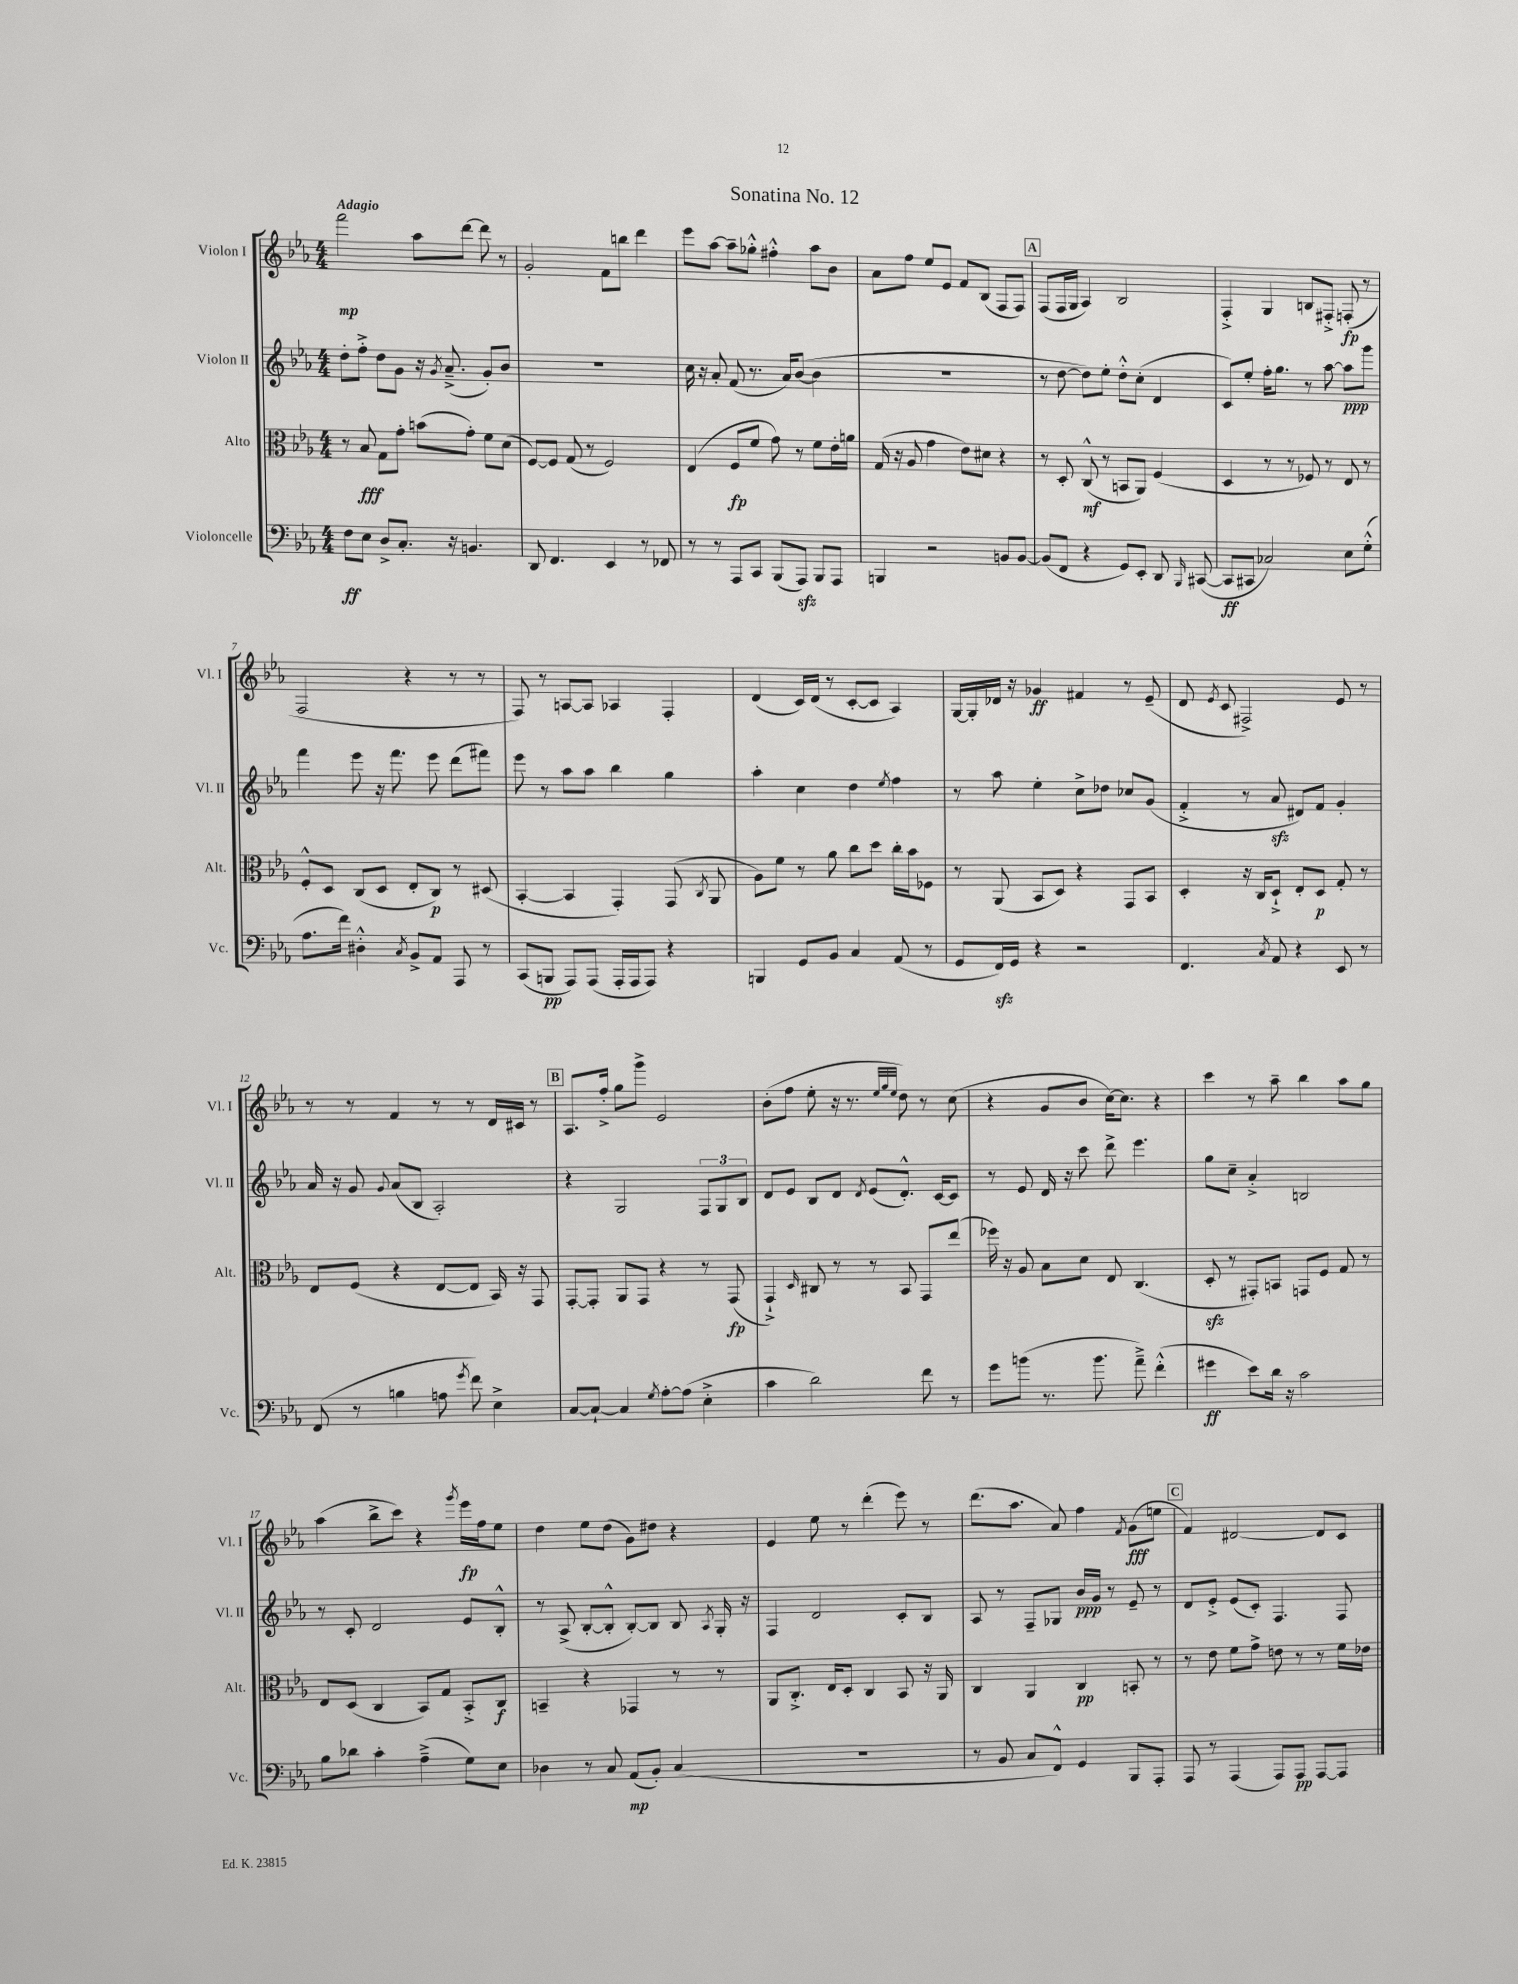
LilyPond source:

\header { title = "Sonatina No. 12" }
<<
\new StaffGroup <<
\new Staff = "s0" \with { instrumentName = "Violon I" shortInstrumentName = "Vl. I" } {
    \clef treble \key ees \major \numericTimeSignature \time 4/4 \tempo "Adagio"
    \autoBeamOff f'''2\mp aes''8[ d'''8]~ d'''8 r8 |
    g'2-. f'8[ b''8] d'''4 |
    ees'''8[ aes''8]~ aes''8[-- ges''8]-.-^ fis''4-.-^ aes''8[ bes'8] |
    aes'8[ f''8] ees''8[ ees'8] f'8[ bes8]( f8[ f8]) |
    \mark \markup { \box "A" } f8[( f16 g16] aes4) bes2 |
    f4-.-> g4 b8[ fis8]-.-> f8-.\fp( r8 |
    f2 r4 r8 r8 |
    f8) r8 a8[~ a8] aes4 f4-. |
    d'4( c'16[) d'16]( r8 c'8[~-. c'8] aes4) |
    g16[~ g16-. des'16] r16 ges'4\ff fis'4 r8 ees'8--( |
    d'8 \acciaccatura { ees'8 } c'8 fis2->) ees'8 r8 |
    r8 r8 f'4 r8 r8 d'16[ cis'16] r8 |
    \mark \markup { \box "B" } aes8.[ f''16]-.-> g''8[ g'''8]-> ees'2 |
    bes'8[-.( f''8] ees''8-. r16 r8. \grace { ees''32[ g''32 ees''32] } d''8) r8 c''8( |
    r4 g'8[ bes'8] c''16[~) c''8.] r4 |
    c'''4 r8 aes''8-- bes''4 aes''8[ g''8] |
    aes''4( bes''8[-> c'''8]) r4 \acciaccatura { g'''8 } ees'''16[\fp f''16 ees''8] |
    d''4 ees''8[ d''8]( g'8[) dis''8] r4 |
    ees'4 ees''8 r8 d'''4-.( ees'''8) r8 |
    d'''8.[( aes''8.] aes'8) f''4 \acciaccatura { f'8 } g'8[\fff( e''8] |
    \mark \markup { \box "C" } f'4) dis'2~ dis'8[ c'8] \bar "|." |
}
\new Staff = "s1" \with { instrumentName = "Violon II" shortInstrumentName = "Vl. II" } {
    \clef treble \key ees \major \numericTimeSignature \time 4/4
    \autoBeamOff d''8[-. f''8]-.-> d''8[ g'8] r16 \acciaccatura { g'8 } aes'8.--->( g'8[-.) bes'8] |
    R1 |
    c''16 r16 aes'8-. f'8( r8. aes'16[) bes'8]~( bes'4 |
    R1 |
    \mark \markup { \box "A" } r8 d''8~ d''8[) ees''8]-. d''8[-.-^ c''8]-.( d'4 |
    c'8[) ees''8]-. f''16[-. g''8.] r8 aes''8~ aes''8[\ppp g'''8] |
    f'''4 ees'''8 r16 f'''8. ees'''8 d'''8[( fis'''8]) |
    ees'''8 r8 aes''8[ aes''8] bes''4 g''4 |
    aes''4-. c''4 d''4 \acciaccatura { ees''8 } f''4 |
    r8 aes''8 ees''4-. c''8[-> des''8] ces''8[ g'8]( |
    f'4-.-> r8 aes'8\sfz dis'8[) f'8] g'4-. |
    aes'16 r16 g'8 \appoggiatura { g'8 } aes'8[( bes8] aes2-.) |
    \mark \markup { \box "B" } r4 g2 \tuplet 3/2 { f8[ g8 bes8] } |
    d'8[ ees'8] bes8[ d'8] \acciaccatura { d'8 } ees'8[( d'8.]-.-^) c'16[~ c'8] |
    r8 ees'8 d'16 r16 c'''8 d'''8-> ees'''4. |
    g''8[ c''8]-- aes'4-.-> b2 |
    r8 c'8-. d'2 ees'8[ bes8]-.-^ |
    r8 aes8->( bes8[~-. bes8]-.-^ bes8[~-.) bes8] bes8 \acciaccatura { aes8 } g16-. r16 |
    f4 d'2 c'8[-. bes8] |
    aes8 r8 f8[-- ges8] bes'16[\ppp g'16] r8 ees'8-- r8 |
    \mark \markup { \box "C" } d'8[ ees'8]-.-> ees'8[( c'8]-.) f4. f8 \bar "|." |
}
\new Staff = "s2" \with { instrumentName = "Alto" shortInstrumentName = "Alt." } {
    \clef alto \key ees \major \numericTimeSignature \time 4/4
    \autoBeamOff r8 bes8\fff g8[ g'8]-. b'8[( g'8]-.) f'8[ d'8]( |
    f8[~) f8] g8( r8 f2) |
    ees4( f8[\fp f'8] g'8) r8 f'8[ ees'16-. a'16] |
    g16( r16 aes8 g'4 ees'8[) dis'8] r4 |
    \mark \markup { \box "A" } r8 d8-. c8-^\mf( r8 b,8[ aes,8]) f4( |
    d4 r8 r8 fes8) r8 ees8 r8 |
    f8[-.-^ d8] c8[( d8] ees8[-. c8]\p) r8 dis8( |
    bes,4~-. bes,4 g,4-.) g,8( \acciaccatura { c8 } aes,8 |
    aes8[) f'8] r8 aes'8 c''8[ d''8] c''16[-. bes'16 fes8] |
    r8 aes,8( bes,8[ d8]) r4 g,8[ bes,8] |
    d4-. r16 c16[ d8]-!-> ees8[-. d8]\p g8-. r8 |
    ees8[ f8]( r4 ees8[~ ees8] bes,16) r16 g,8 |
    \mark \markup { \box "B" } g,8[~-. g,8]-. aes,8[ g,8] r4 r8 g,8\fp( |
    g,4-!->) \grace { d16 } cis8 r8 r8 bes,8 g,8[ ees''8]( |
    fes''16) r16 aes8 bes8[ d'8] ees8 c4.( |
    d8-.\sfz r8 gis,8[-.) b,8] g,8[ f8] g8 r8 |
    ees8[ d8]( c4 bes,8[) g8] bes,8[-.-> c8]\f |
    b,4-- r4 ges,4 r8 r8 |
    aes,8[ c8.]-.-> ees16[ d8]-. c4 bes,8 r16 aes,16 |
    c4 aes,4 c4\pp b,8-. r8 |
    \mark \markup { \box "C" } r8 ees'8 f'8[ g'8]-> e'8 r8 r8 f'16[ ees'16] \bar "|." |
}
\new Staff = "s3" \with { instrumentName = "Violoncelle" shortInstrumentName = "Vc." } {
    \clef bass \key ees \major \numericTimeSignature \time 4/4
    \autoBeamOff f8[\ff ees8] d8[-> c8.]-. r16 b,4. |
    d,8 f,4. ees,4 r8 fes,8 |
    r8 r8 aes,,8[ c,8] bes,,8[( aes,,8]\sfz) bes,,8[ aes,,8] |
    b,,4 r2 b,8[ b,8]~ |
    \mark \markup { \box "A" } b,8[( f,8] r4 g,8[) ees,8]-. d,8 \grace { bes,,16 } cis,8~( |
    cis,8[\ff cis,8] ces2) ees8[ g8]-.-^( |
    aes8.[ f'16]) dis4-.-^ \acciaccatura { c8 } bes,8[-> aes,8] aes,,8 r8 |
    c,8[( b,,8]\pp aes,,8[) aes,,8]( aes,,16[-. aes,,16 aes,,8]) r4 |
    b,,4 g,8[ bes,8] c4 aes,8( r8 |
    g,8[ f,16\sfz) g,16] r4 r2 |
    f,4. \acciaccatura { c8 } aes,8 r4 ees,8 r8 |
    f,8( r8 b4 a8 \acciaccatura { g'8 } f'8) ees4-> |
    \mark \markup { \box "B" } c8[~ c8]~-! c4 \acciaccatura { g8 } aes8[~-. aes8]( ees4-.-> |
    c'4 d'2) f'8 r8 |
    g'8[ b'8]( r8. b'8. aes'8--->) f'4-.-^( |
    gis'4\ff ees'8[) d'16] r16 c'2 |
    bes8[ des'8] c'4-. aes4--->( g8[) ees8] |
    des4 r8 c8 aes,8[\mp( bes,8]-.) c4( |
    R1 |
    r8 bes,8 c8[ f,8]-^) g,4 bes,,8[ aes,,8]-. |
    \mark \markup { \box "C" } aes,,8 r8 aes,,4( aes,,8[) aes,,8]\pp aes,,8[~ aes,,8] \bar "|." |
}
>>
>>
